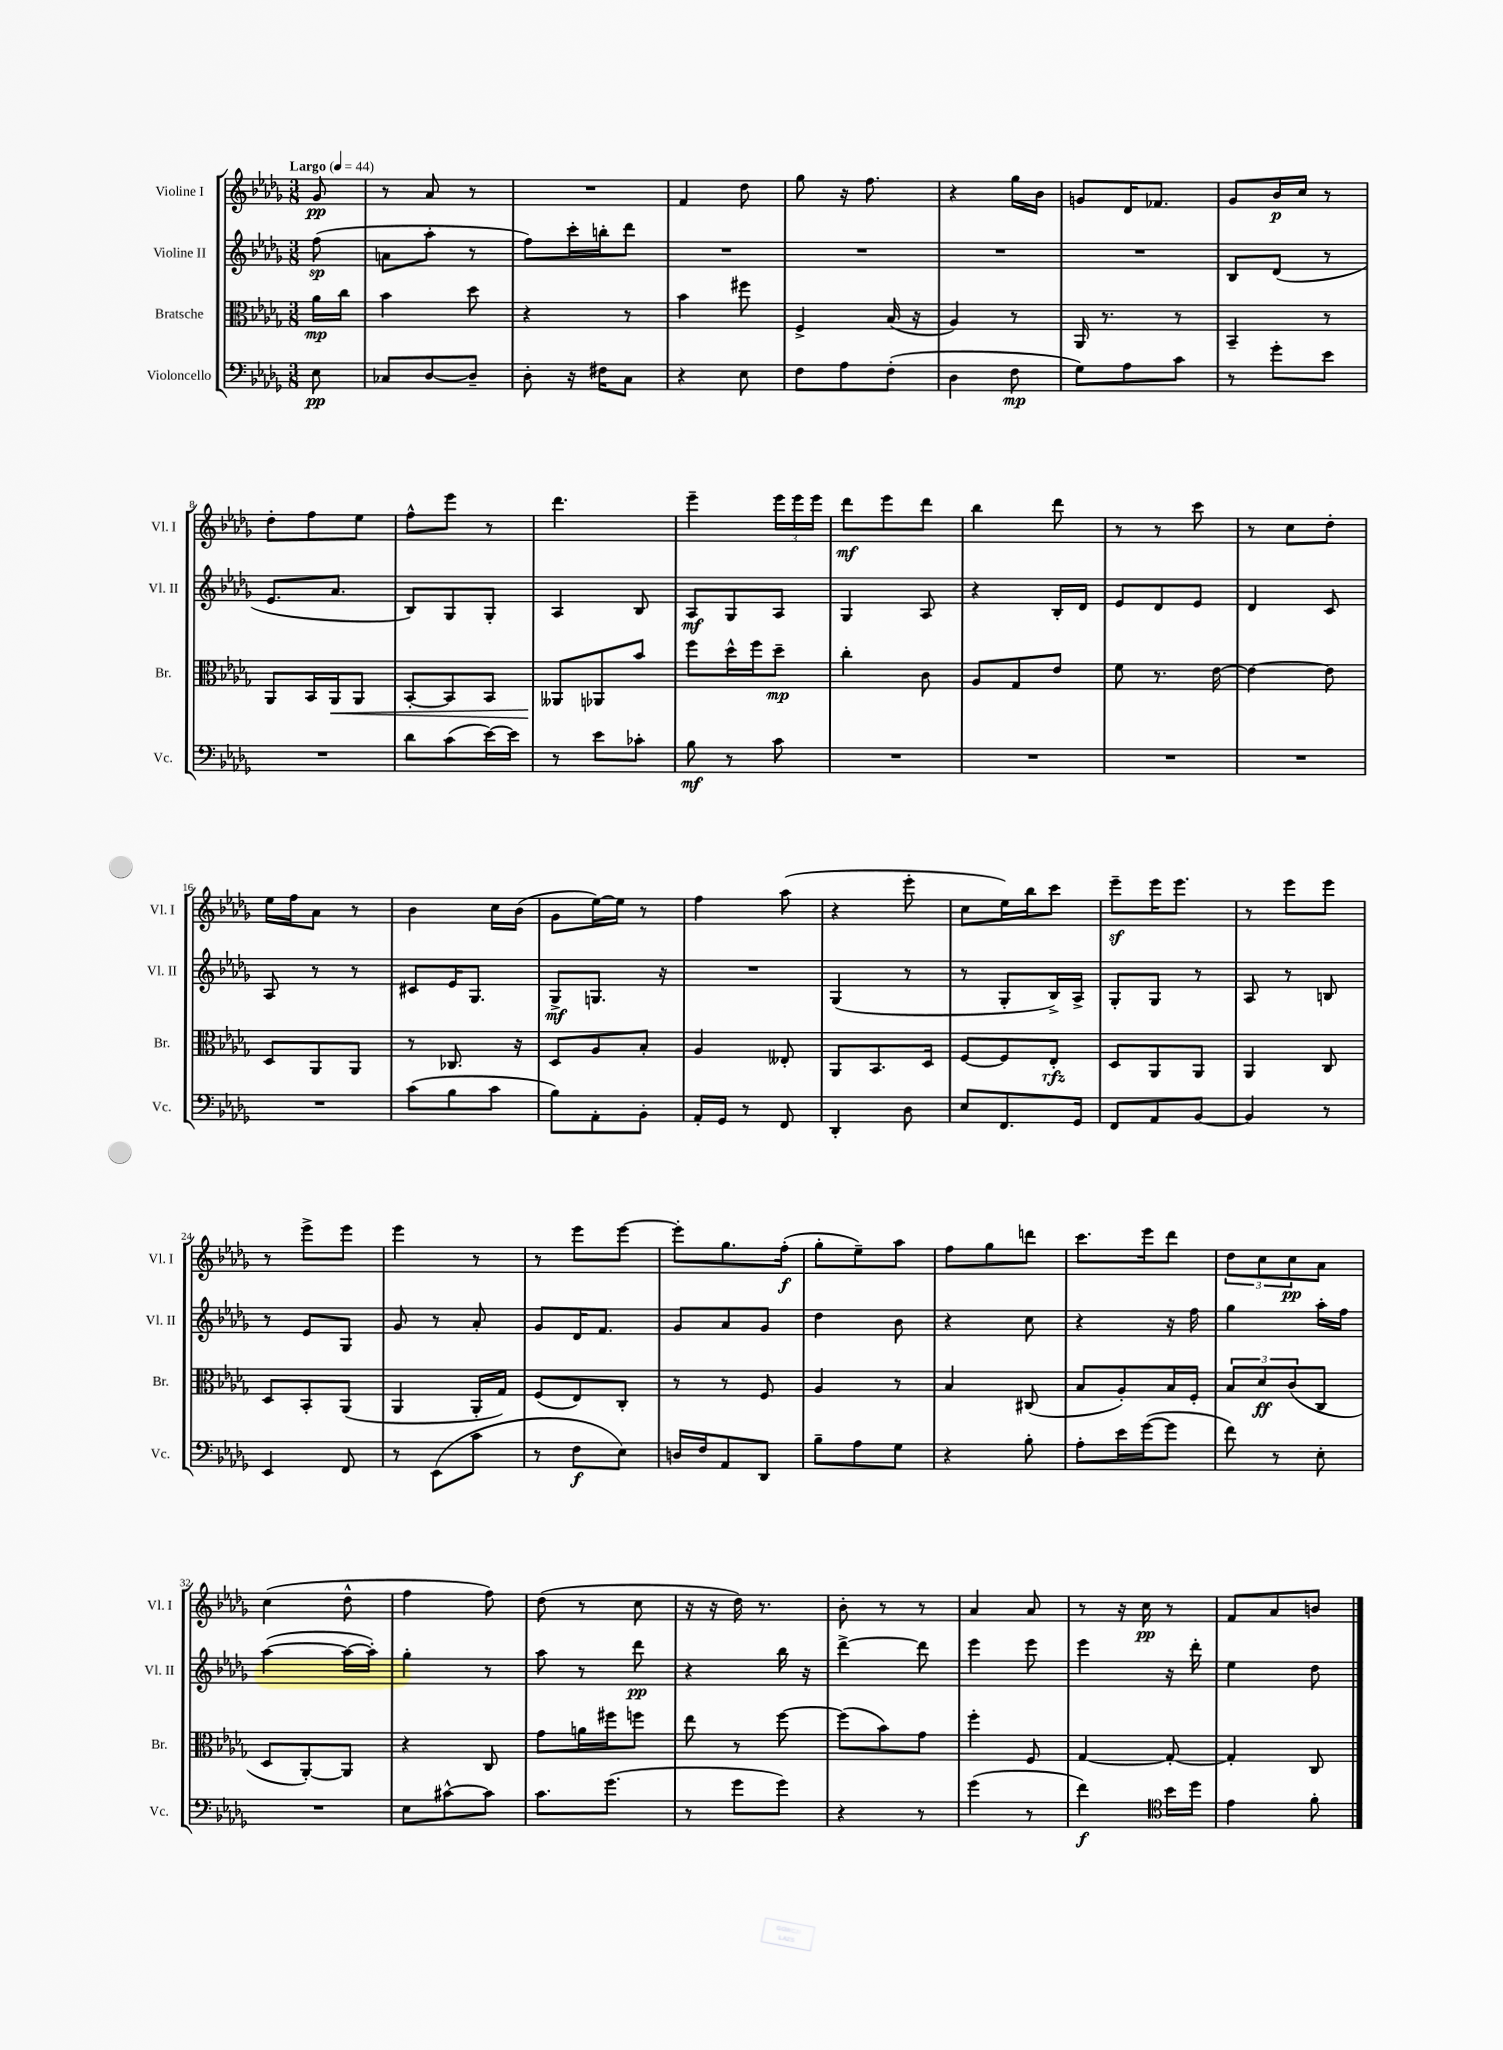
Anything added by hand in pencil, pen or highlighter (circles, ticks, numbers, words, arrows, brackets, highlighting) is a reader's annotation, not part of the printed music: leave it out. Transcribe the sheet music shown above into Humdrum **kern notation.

**kern	**kern	**kern	**kern
*staff4	*staff3	*staff2	*staff1
*clefF4	*clefC3	*clefG2	*clefG2
*k[b-e-a-d-g-]	*k[b-e-a-d-g-]	*k[b-e-a-d-g-]	*k[b-e-a-d-g-]
*M3/8	*M3/8	*M3/8	*M3/8
*MM44	*MM44	*MM44	*MM44
8E-	16a-	(8ff	8g-
.	16cc	.	.
=	=	=	=
8C-	4b-	8a	8r
[8D-	.	8aa-'	8a-
8D-~]	8dd-	8r	8r
=	=	=	=
8D-'	4r	8ff)	4.r
16r	.	16ccc'	.
16F#	.	16bb'	.
8C	8r	8ddd-	.
=	=	=	=
4r	4b-	4.r	4f
8E-	8ff#	.	8dd-
=	=	=	=
8F	4F^	4.r	8gg-
8A-	.	.	16r
.	.	.	8.ff
(8F'	(16B-	.	.
.	16r	.	.
=	=	=	=
4D-	4A-)	4.r	4r
8F	8r	.	16gg-
.	.	.	16b-
=	=	=	=
8G-)	16AA-	4.r	8g
.	8.r	.	.
8A-	.	.	16d-
.	.	.	8.f-
8c	8r	.	.
=	=	=	=
8r	4BB-~	8B-	8g-
8g-'	.	(8d-	16b-
.	.	.	16cc
8e-	8r	8r	8r
=	=	=	=
4.r	8AA-	8.e-	8dd-'
.	16BB-	.	8ff
.	16AA-	8.a-	.
.	8AA-	.	8ee-
=	=	=	=
8d-	[8BB-'	8B-)	8ff^^
(8c	8BB-]	8G-	8eee-
[16e-)	8BB-	8G-'	8r
16e-]	.	.	.
=	=	=	=
8r	8AA--	4A-	4.ddd-
8e-	8AA-	.	.
8c-'	8b-	8B-	.
=	=	=	=
8B-	8ff	8A-	4eee-~
8r	16dd-^^	8G-	.
.	16ff	.	.
8c	8dd-~	8A-	24eee-
.	.	.	24eee-
.	.	.	24eee-
=	=	=	=
4.r	4cc'	4G-	8ddd-
.	.	.	8eee-
.	8c	8A-	8ddd-
=	=	=	=
4.r	8A-	4r	4bb-
.	8G-	.	.
.	8e-	16B-'	8ddd-
.	.	16d-	.
=	=	=	=
4.r	8f	8e-	8r
.	8.r	8d-	8r
.	.	8e-	8ccc
.	[16e-	.	.
=	=	=	=
4.r	4e-_	4d-	8r
.	.	.	8cc
.	8e-]	8c	8dd-'
=	=	=	=
4.r	8D-	8A-	16ee-
.	.	.	16ff
.	8AA-	8r	8a-
.	8AA-	8r	8r
=	=	=	=
(8c	8r	8c#	4b-
8B-	8.C-	16e-	.
.	.	8.G-	.
8c	.	.	16cc
.	16r	.	(16b-
=	=	=	=
8B-)	8D-	8G-^	8g-
8AA-'	8A-	8.G	[16ee-)
.	.	.	16ee-]
8BB-'	8B-'	.	8r
.	.	16r	.
=	=	=	=
16AA-'	4A-	4.r	4ff
16GG-	.	.	.
8r	.	.	.
8FF	8E--'	.	(8aa-
=	=	=	=
4DD-'	8AA-	(4G-	4r
.	8.BB-	.	.
8D-	.	8r	8eee-'
.	16D-	.	.
=	=	=	=
8E-	[8F	8r	8cc
8.FF	8F]	8G-'	16ee-)
.	.	.	16bb-
.	8E-'	16B-^)	8ccc
16GG-	.	16A-^	.
=	=	=	=
8FF	8D-	8G-'	8eee-~
8AA-	8AA-	8G-	16eee-
.	.	.	8.eee-
[8BB-	8AA-	8r	.
=	=	=	=
4BB-]	4AA-	8A-	8r
.	.	8r	8eee-
8r	8C	8B	8eee-
=	=	=	=
4EE-	8D-	8r	8r
.	8BB-'	8e-	8eee-^
8FF	(8AA-	8G-	8eee-
=	=	=	=
8r	4AA-	8g-	4eee-
(8EE-	.	8r	.
8c	16AA-'	8a-'	8r
.	16G-)	.	.
=	=	=	=
8r	(8F	8g-	8r
8F	8E-)	16d-	8eee-
.	.	8.f	.
8E-)	8C'	.	[8eee-
=	=	=	=
16D	8r	8g-	8eee-']
16F	.	.	.
8AA-	8r	8a-	8.gg-
8DD-	8F	8g-	.
.	.	.	(16ff'
=	=	=	=
8B-~	4A-	4dd-	8gg-'
8A-	.	.	8ee-~)
8G-	8r	8b-	8aa-
=	=	=	=
4r	4B-	4r	8ff
.	.	.	8gg-
8B-'	(8C#	8cc	8ddd
=	=	=	=
8A-'	8B-	4r	8.ccc
16e-	8A-')	.	.
([16g-	.	.	16eee-
8g-]	16B-	16r	8ddd-
.	16F'	16ff	.
=	=	=	=
8f)	12B-	4gg-	12dd-
.	12d-	.	12cc
8r	.	.	.
.	(12c	.	12cc
8E-'	8C	16aa-'	8a-
.	.	16ff	.
=	=	=	=
4.r	8D-	([4aa-	(4cc
.	[8AA-')	.	.
.	8AA-]	16aa-_	8dd-^^
.	.	16aa-'])	.
=	=	=	=
8E-	4r	4gg-'	4ff
[8c#^^	.	.	.
8c#]	8C	8r	8ff)
=	=	=	=
8.c	8g-	8aa-	(8dd-
.	16a	8r	8r
(8.g-	16ff#	.	.
.	8ff	8ddd-	8cc
=	=	=	=
8r	8ee-	4r	16r
.	.	.	16r
8g-	8r	.	16dd-)
.	.	.	8.r
8g-)	[8ff	16bb-	.
.	.	16r	.
=	=	=	=
4r	(8ff]	[4ddd-^	8b-'
.	8b-)	.	8r
8r	8g-	8ddd-]	8r
=	=	=	=
(4g-	4ff'	4eee-	4a-
8r	8F	8eee-	8a-
=	=	=	=
4f)	[4G-	4eee-	8r
.	.	.	16r
.	.	.	16cc
*clefC4	*	*	*
16b-	8G-'_	16r	8r
16dd-	.	16ddd-'	.
=	=	=	=
4e-	4G-']	4ee-	8f
.	.	.	8a-
8f'	8C	8dd-	8b
==	==	==	==
*-	*-	*-	*-
